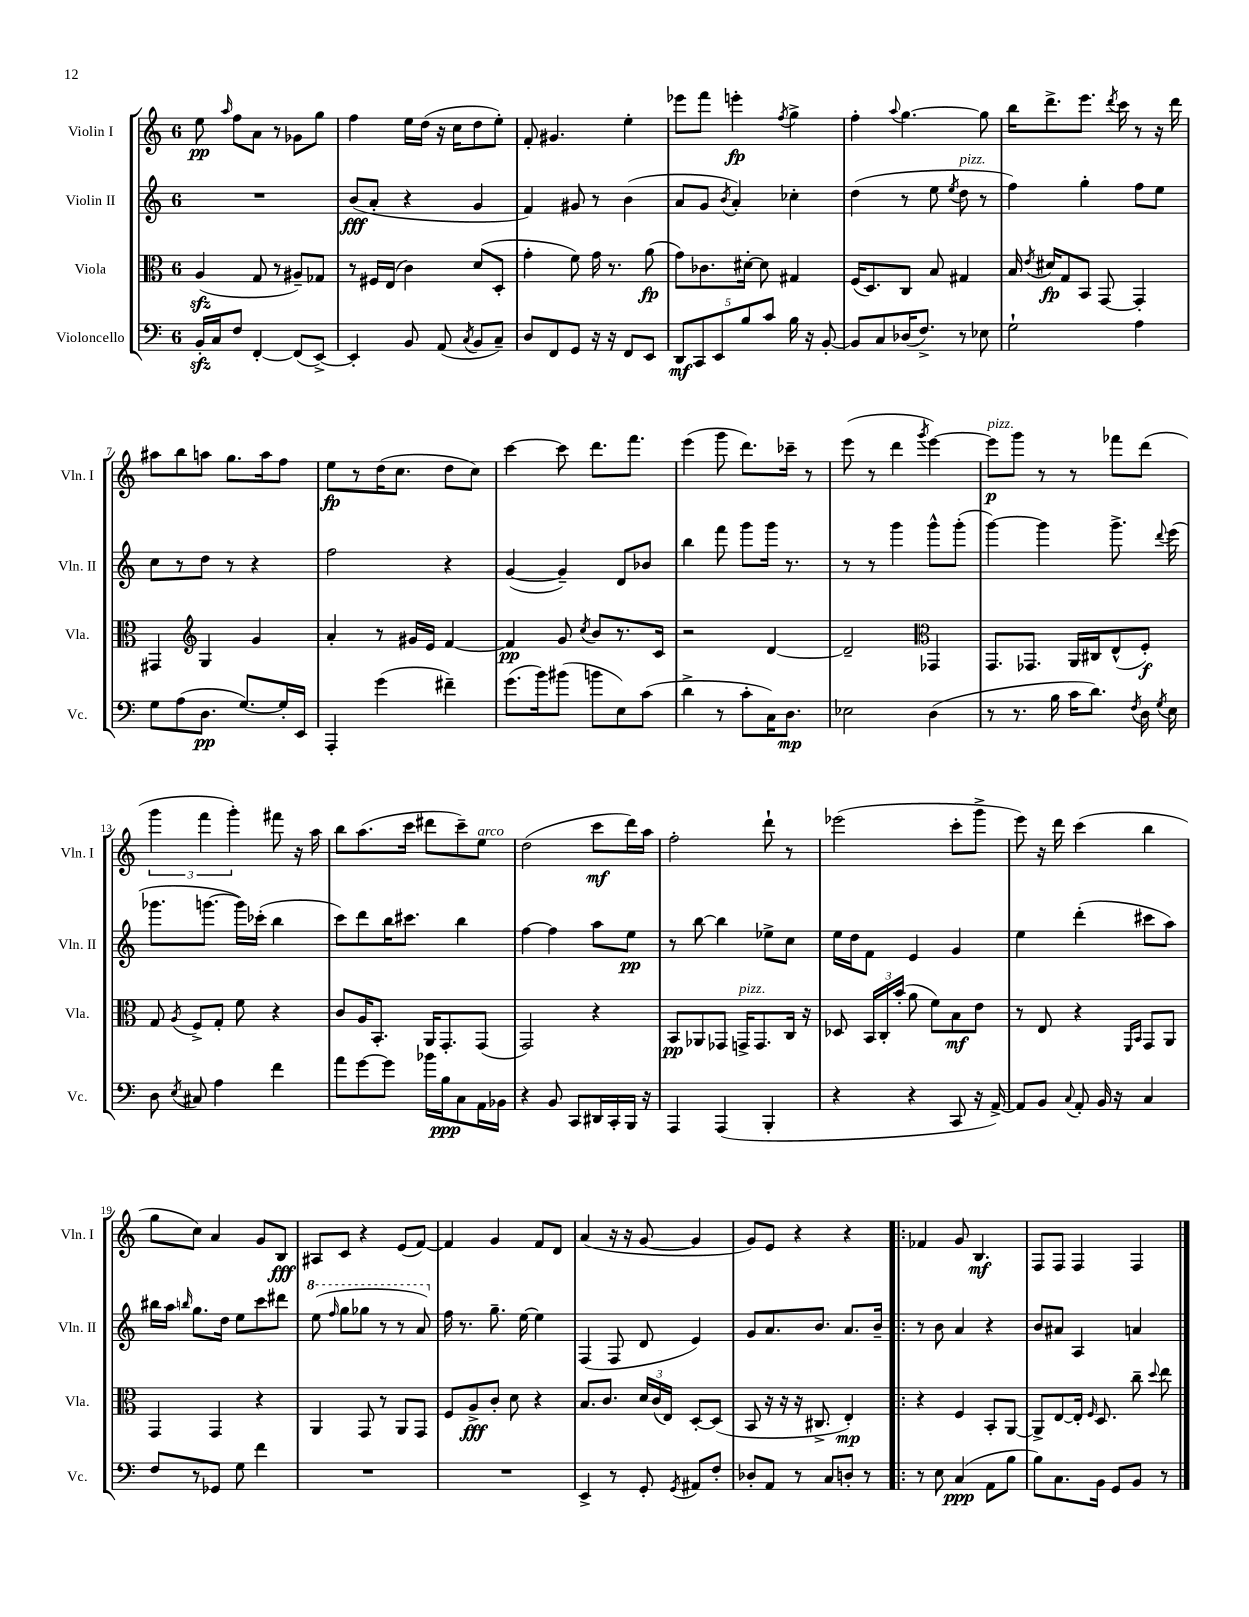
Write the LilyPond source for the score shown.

<<
\new StaffGroup <<
\new Staff = "s0" \with { instrumentName = "Violin I" shortInstrumentName = "Vln. I" } {
    \clef treble \key c \major \once \override Staff.TimeSignature.style = #'single-digit \time 6/8
    \autoBeamOff e''8\pp \grace { a''16 } f''8[ a'8] r8 ges'8[ g''8] |
    f''4 e''16[ d''16]( r16 c''16[ d''8 e''8]-.) |
    f'8-. gis'4. e''4-. |
    ees'''8[ f'''8] e'''4-.\fp \acciaccatura { f''8 } g''4-> |
    f''4-. \appoggiatura { a''8 } g''4.~ g''8 |
    b''16[ d'''8.-> e'''8.] \acciaccatura { d'''8 } c'''16 r8 r16 d'''16 |
    ais''8[ b''8 a''8] g''8.[ a''16 f''8] |
    e''8[\fp r8 d''16( c''8.] d''8[ c''8]) |
    c'''4~ c'''8 d'''8.[ f'''8.] |
    e'''4( g'''8 d'''8.[) ces'''16]-- r8 |
    e'''8( r8 d'''4 \acciaccatura { g'''8 } e'''4~) |
    e'''8[\p^\markup { \italic "pizz." } g'''8] r8 r8 fes'''8[ d'''8]( |
    \tuplet 3/2 { g'''4 f'''4 g'''4-.) } fis'''8 r16 a''16 |
    b''8[ a''8.( c'''16] dis'''8[ c'''8--) e''8]^\markup { \italic "arco" } |
    d''2( c'''8[\mf d'''16) a''16] |
    f''2-. d'''8-! r8 |
    ees'''2( c'''8[-. g'''8]-> |
    e'''8) r16 d'''16 c'''4( b''4 |
    g''8[ c''8]) a'4 g'8[ b8]\fff |
    ais8[ c'8] r4 e'8[( f'8]~) |
    f'4 g'4 f'8[ d'8] |
    a'4( r16 r16 g'8~ g'4 |
    g'8[) e'8] r4 r4 |
    \bar ".|:" fes'4 g'8 b4.\mf |
    f8[ f8] f4 f4 \bar "|." |
}
\new Staff = "s1" \with { instrumentName = "Violin II" shortInstrumentName = "Vln. II" } {
    \clef treble \key c \major \once \override Staff.TimeSignature.style = #'single-digit \time 6/8
    \autoBeamOff R2. |
    b'8[\fff( a'8]-. r4 g'4 |
    f'4) gis'8 r8 b'4( |
    a'8[ g'8] \acciaccatura { b'8 } a'4-.) ces''4-. |
    d''4( r8 e''8 \acciaccatura { e''8 } d''8^\markup { \italic "pizz." } r8 |
    f''4) g''4-. f''8[ e''8] |
    c''8[ r8 d''8] r8 r4 |
    f''2 r4 |
    g'4~( g'4--) d'8[ bes'8] |
    b''4 f'''8 g'''8[ g'''16] r8. |
    r8 r8 g'''4 g'''8[-^ g'''8]-.( |
    g'''4~) g'''4 g'''8.-> \appoggiatura { d'''8 } e'''16( |
    ges'''8.[ g'''8.]~ g'''16[) ces'''16]-.( b''4 |
    c'''8[) d'''8 b''16 cis'''8.] b''4 |
    f''4~ f''4 a''8[ e''8]\pp |
    r8 b''8~ b''4 ees''8[-> c''8] |
    e''16[ d''16 f'8] e'4 g'4 |
    e''4 d'''4-.( cis'''8[ a''8]) |
    bis''16[ a''16] \grace { b''16 } g''8.[ d''16] e''8[ c'''8 dis'''8] |
    \ottava #1 e'''8( \grace { f'''16 } g'''8[ ges'''8] r8 r8 a''8) \ottava #0 |
    f''16 r8. g''8.-- e''16~ e''4 |
    f4( f8 d'8 e'4) |
    g'8[ a'8. b'8.] a'8.[ b'16]-- |
    \bar ".|:" r8 b'8 a'4 r4 |
    b'8[ ais'8] a4 a'4 \bar "|." |
}
\new Staff = "s2" \with { instrumentName = "Viola" shortInstrumentName = "Vla." } {
    \clef alto \key c \major \once \override Staff.TimeSignature.style = #'single-digit \time 6/8
    \autoBeamOff a4\sfz( g8 r8 ais8[--) ges8] |
    r8 fis16[ e16]( c'4) d'8[( d8]-. |
    g'4-. f'8) g'16 r8. a'8\fp( |
    g'8[) ces'8. dis'16]~-. dis'8 gis4 |
    f16[( d8.) c8] b8 gis4 |
    b16 \acciaccatura { e'8 } dis'16[\fp g8 b,8] g,8~ g,4-. |
    gis,4 \clef treble g4 g'4 |
    a'4-. r8 gis'16[ e'16] f'4~ |
    f'4\pp g'8 \acciaccatura { c''8 } b'8[ r8. c'16] |
    r2 d'4~ |
    d'2-- \clef alto ges,4 |
    g,8.[ ges,8.] a,16[ cis16 e8-^( f8]-.\f) |
    g8 \acciaccatura { a8 } f8[-> g8]-. f'8 r4 |
    c'8[ a16 b,8.]-. a,16[ g,8.-. g,8]( |
    g,2) r4 |
    b,8[\pp aes,8 ges,8] g,16[->^\markup { \italic "pizz." } g,8. c16] r16 |
    des8 \tuplet 3/2 { b,16[ c16-. b'16]-.( } a'8 f'8[) b8\mf e'8] |
    r8 e8 r4 \grace { f,16[ b,16] } g,8[ a,8] |
    g,4 g,4 r4 |
    a,4 g,8 r8 a,8[ g,8] |
    f8[ a8->\fff c'8]-. d'8 r4 |
    b8.[ c'8.] \tuplet 3/2 { d'16[ c'16( e16]) } d8[~-. d8]( |
    b,8 r16 r16 r16 cis8.-> e4-.\mp) |
    \bar ".|:" r4 f4 b,8[-. a,8]~ |
    a,8[-> e8~ e16]-. \grace { f16 } d8. c''8-- \appoggiatura { d''8 } e''8 \bar "|." |
}
\new Staff = "s3" \with { instrumentName = "Violoncello" shortInstrumentName = "Vc." } {
    \clef bass \key c \major \once \override Staff.TimeSignature.style = #'single-digit \time 6/8
    \autoBeamOff b,16[-.\sfz c16 f8] f,4~-. f,8[( e,8]~->) |
    e,4-. b,8 a,8( \acciaccatura { c8 } b,8[ c8]--) |
    d8[ f,8 g,8] r16 r16 f,8[ e,8] |
    \tuplet 5/4 { d,8[\mf c,8 e,8 b8 c'8] } b16 r16 b,8~-. |
    b,8[ c8 des16( f8.]->) r8 ees8 |
    g2-! a4 |
    g8[ a8( d8.]\pp g8.[~) g16-. e,16] |
    a,,4-. g'4( fis'4--) |
    g'8.[( b'16) bis'8]( b'8[ e8) c'8]( |
    d'4-> r8 c'8[-. c16) d8.]\mp |
    ees2 d4( |
    r8 r8. b16 c'16[ d'8.]) \acciaccatura { f8 } d16 \acciaccatura { g8 } e16 |
    d8 \acciaccatura { e8 } cis8 a4 f'4 |
    a'8[ g'8~ g'8] bes'16[ b16\ppp c8 a,16 bes,16] |
    r4 b,8 c,8[ dis,16 c,16-. b,,16] r16 |
    a,,4 a,,4( b,,4-. |
    r4 r4 c,8 r16 a,16~->) |
    a,8[ b,8] \appoggiatura { c8 } a,8-. b,16 r16 c4 |
    f8[ r8 ges,8] g8 f'4 |
    R2. |
    R2. |
    e,4-> r8 g,8-. \acciaccatura { g,8 } ais,8[ f8]-. |
    des8[-. a,8] r8 c8[ d8]-. r8 |
    \bar ".|:" r8 e8 c4\ppp( a,8[ b8] |
    b8[) c8. b,16] g,8[ b,8] r8 \bar "|." |
}
>>
>>
